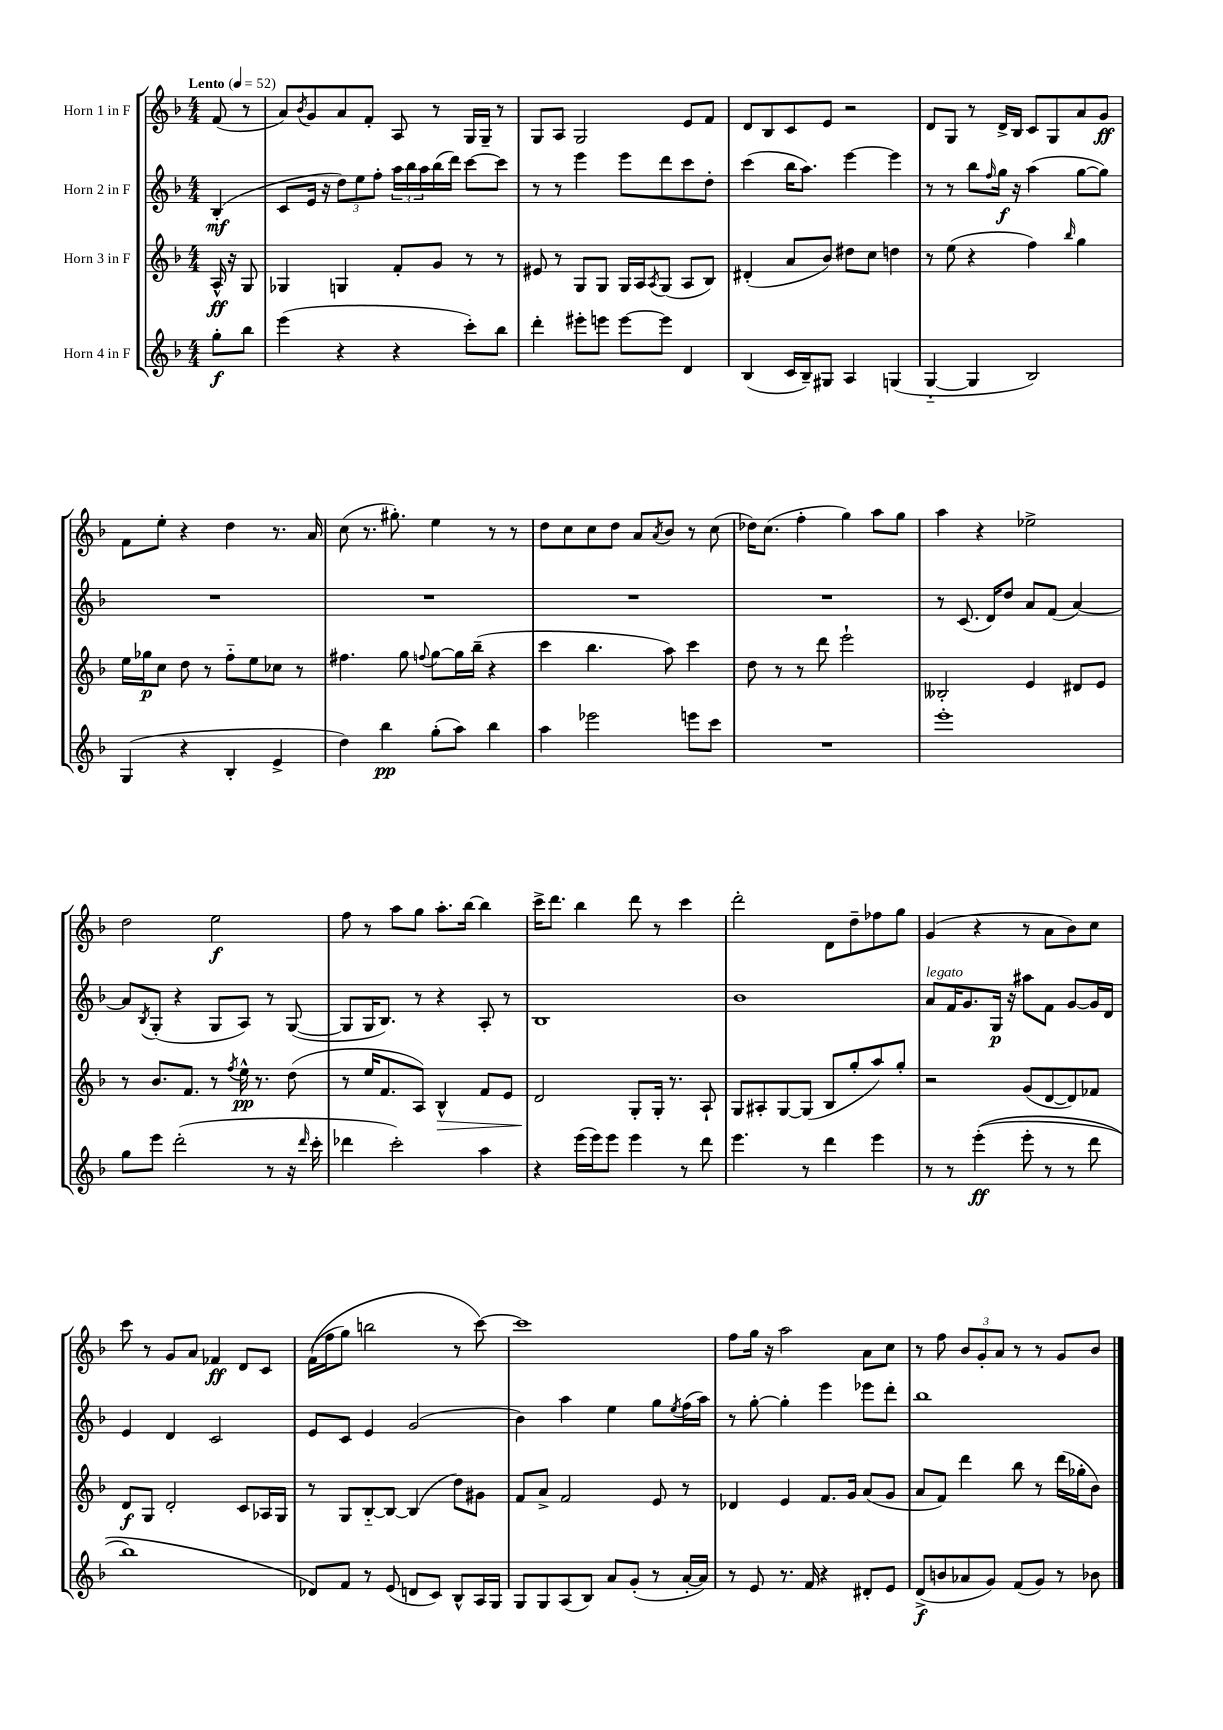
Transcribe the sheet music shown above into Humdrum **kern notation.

**kern	**kern	**kern	**kern
*staff4	*staff3	*staff2	*staff1
*clefG2	*clefG2	*clefG2	*clefG2
*k[b-]	*k[b-]	*k[b-]	*k[b-]
*M4/4	*M4/4	*M4/4	*M4/4
*MM52	*MM52	*MM52	*MM52
8gg'	16A^^	(4B-'	(8f
.	16r	.	.
8bb-	8G	.	8r
=	=	=	=
(4eee	4G-	8c	8a)
.	.	.	8qb-
.	.	16e	8g
.	.	16r	.
4r	4G	12dd)	8a
.	.	12ee	.
.	.	.	8f'
.	.	12ff'	.
4r	8f'	24aa	8A
.	.	24bb-	.
.	.	24aa	.
.	8g	(16bb-	8r
.	.	16ddd)	.
8ccc')	8r	[8ccc	16G
.	.	.	16G~
8bb-	8r	8ccc]	8r
=	=	=	=
4ddd'	8e#	8r	8G
.	8r	8r	8A
8eee#'	8G	4eee	2G
8eee	8G	.	.
[8eee	16G	8eee	.
.	16A	.	.
.	8qA	.	.
8eee]	(8G	8ddd	.
4d	8A	8ccc	8e
.	8B-)	8dd'	8f
=	=	=	=
(4B-	(4d#'	(4ccc	8d
.	.	.	8B-
16c	8a	16bb-	8c
16B-~)	.	8.aa)	.
8G#	8b-)	.	8e
4A	8dd#	[4eee	2r
.	8cc	.	.
(4G	4dd	4eee]	.
=	=	=	=
[4G'~	8r	8r	8d
.	(8ee	8r	8G
4G]	4r	8bb-	8r
.	.	16qqff	.
.	.	16gg	16d^
.	.	16r	16B-
2B-)	4ff)	(4aa	8c
.	.	.	8G
.	16qqbb-	.	.
.	4gg	[8gg	8a
.	.	8gg])	8g
=	=	=	=
(4G	16ee	1r	8f
.	16gg-	.	.
.	8cc	.	8ee'
4r	8dd	.	4r
.	8r	.	.
4B-'	8ff'~	.	4dd
.	8ee	.	.
4e^	8cc-	.	8.r
.	8r	.	.
.	.	.	16a
=	=	=	=
4dd)	4.ff#	1r	(8cc
.	.	.	8.r
4bb-	.	.	.
.	.	.	8.gg#')
.	8gg	.	.
.	8qqff	.	.
(8gg'	[8gg	.	4ee
8aa)	16gg]	.	.
.	(16bb-~	.	.
4bb-	4r	.	8r
.	.	.	8r
=	=	=	=
4aa	4ccc	1r	8dd
.	.	.	8cc
2eee-	4.bb-	.	8cc
.	.	.	8dd
.	.	.	8a
.	.	.	8qa
.	8aa)	.	8b-
8eee	4ccc	.	8r
8ccc	.	.	(8cc
=	=	=	=
1r	8dd	1r	16dd-)
.	.	.	(8.cc
.	8r	.	.
.	8r	.	4ff'
.	8ddd	.	.
.	2eee`	.	4gg)
.	.	.	8aa
.	.	.	8gg
=	=	=	=
1eee'	2B--'	8r	4aa
.	.	(8.c	.
.	.	.	4r
.	.	16d)	.
.	.	8dd	.
.	4e	8a	2ee-^
.	.	(8f	.
.	8d#	[4a)	.
.	8e	.	.
=	=	=	=
8gg	8r	8a]	2dd
.	.	8qB-	.
8eee	8.b-	(8G'	.
(2ddd'	.	4r	.
.	8.f	.	.
.	8r	8G	2ee
.	8qff	.	.
.	16ee^^	8A)	.
.	8.r	.	.
8r	.	8r	.
16r	(8dd	([8G	.
16qqddd	.	.	.
16ccc'	.	.	.
=	=	=	=
4ddd-	8r	8G]	8ff
.	16ee	16G	8r
.	8.f	8.B-)	.
2ccc')	.	.	8aa
.	8A)	8r	8gg
.	4B-^^	4r	8.aa'
.	.	.	[16bb-
4aa	8f	8A'	4bb-]
.	8e	8r	.
=	=	=	=
4r	2d	1B-	16ccc^
.	.	.	8.ddd
(16eee	.	.	4bb-
16eee)	.	.	.
8eee	.	.	.
4eee	8G'	.	8ddd
.	16G'	.	8r
.	8.r	.	.
8r	.	.	4ccc
8ddd	8A`	.	.
=	=	=	=
4.eee	8G	1b-	2ddd'
.	8A#'	.	.
.	[8G	.	.
8r	(8G]	.	.
4ddd	8B-	.	8d
.	8gg'	.	8dd~
4eee	8aa)	.	8ff-
.	8gg'	.	8gg
=	=	=	=
8r	2r	8a	(4g
8r	.	16f	.
.	.	8.g	.
&((4eee'	.	.	4r
.	.	16G	.
.	.	16r	.
8eee'	(8g	8aa#	8r
8r	[8d	8f	8a
8r	8d])	[8g	8b-)
8ddd	8f-	16g]	8cc
.	.	16d	.
=	=	=	=
1bb-)	8d	4e	8ccc
.	8G	.	8r
.	2d'	4d	8g
.	.	.	8a
.	.	2c	4f-
.	8c	.	8d
.	16A-	.	8c
.	16G	.	.
=	=	=	=
8d-&)	8r	8e	&((16f
.	.	.	16ff
8f	8G	8c	8gg)
8r	[8B-'~	4e	2bb
(8e	8B-_	.	.
8d	(4B-]	(2g	.
8c)	.	.	.
8B-^^	8dd)	.	8r
16A	8g#	.	[8ccc&)
16G	.	.	.
=	=	=	=
8G	8f	4b-)	1ccc]
8G	8a^	.	.
(8A	2f	4aa	.
8B-)	.	.	.
8a	.	4ee	.
(8g'	.	.	.
8r	8e	8gg	.
.	.	8qee	.
[16a'	8r	(16ff	.
16a])	.	16aa)	.
=	=	=	=
8r	4d-	8r	8ff
8e	.	[8gg'	16gg
.	.	.	16r
8.r	4e	4gg']	2aa
16f	.	.	.
4r	8.f	4eee	.
.	16g	.	.
8d#'	(8a	8eee-	8a
8e	8g	8ddd'	8cc
=	=	=	=
(8d^	8a	1bb-	8r
8b	8f)	.	8ff
8a-	4ddd	.	12b-
.	.	.	12g'
8g)	.	.	.
.	.	.	12a
(8f	8bb-	.	8r
8g)	8r	.	8r
8r	(16ddd	.	8g
.	16gg-'	.	.
8b-	8b-)	.	8b-
==	==	==	==
*-	*-	*-	*-
